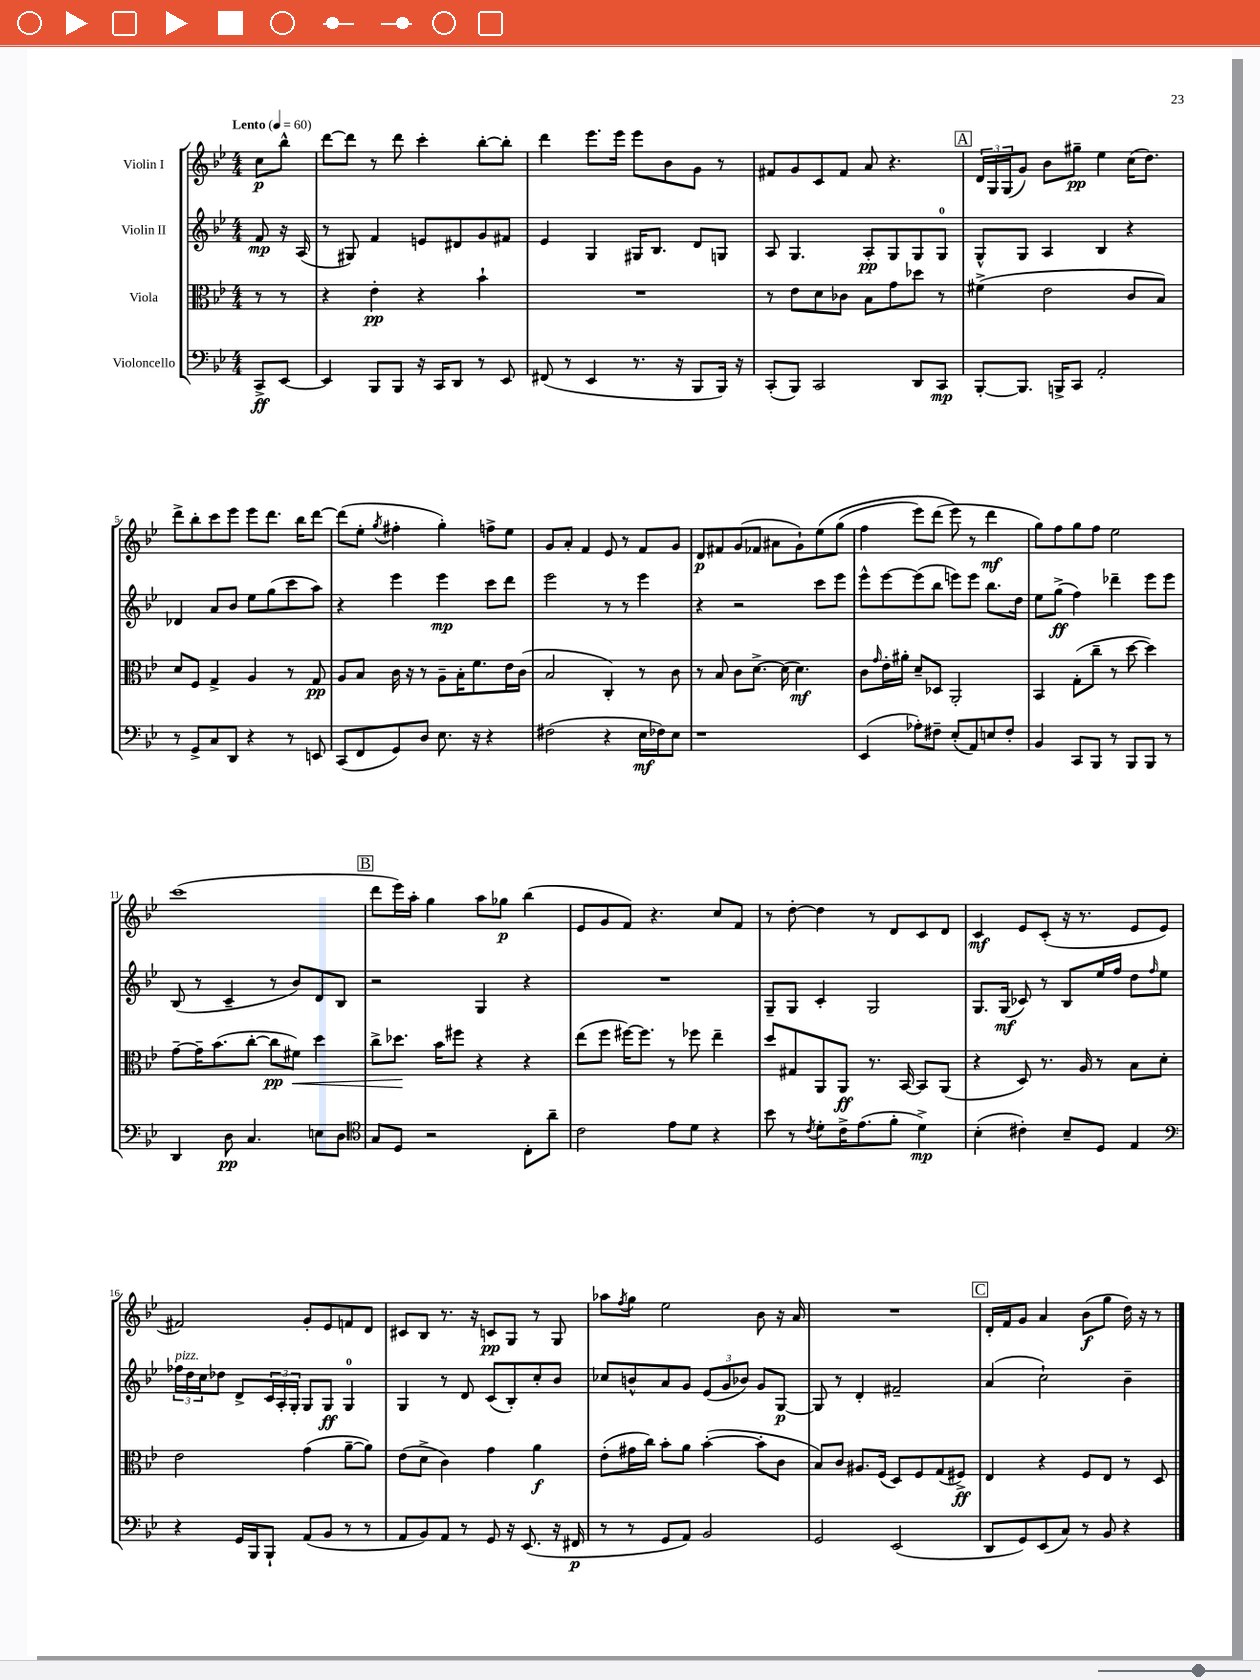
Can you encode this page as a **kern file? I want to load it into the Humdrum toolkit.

**kern	**dynam	**kern	**dynam	**kern	**dynam	**kern	**dynam
*part4	*part4	*part3	*part3	*part2	*part2	*part1	*part1
*staff4	*staff4	*staff3	*staff3	*staff2	*staff2	*staff1	*staff1
*I"Violoncello	*	*I"Viola	*	*I"Violin II	*	*I"Violin I	*
*clefF4	*	*clefC3	*	*clefG2	*	*clefG2	*
*k[b-e-]	*	*k[b-e-]	*	*k[b-e-]	*	*k[b-e-]	*
*M4/4	*	*M4/4	*	*M4/4	*	*M4/4	*
*MM60	*	*MM60	*	*MM60	*	*MM60	*
=	=	=	=	=	=	=	=
!	!	!	!	!	!	!LO:TX:a:B:t=Lento	!
8CC^/L	ff	8r	.	8f/	mp	8cc\L	p
[8EE-/J	.	8r	.	16r	.	8bb-^^\J	.
.	.	.	.	(16A/	.	.	.
=1	=1	=1	=1	=1	=1	=1	=1
4EE-/]	.	4r	.	8r	.	[8ddd\L	.
.	.	.	.	8G#X/)	.	8ddd\J]	.
8BBB-/L	.	4e-'\	pp	4f/	.	8r	.
8BBB-/J	.	.	.	.	.	8ddd\	.
16r	.	4r	.	8en/L	.	4ccc'\	.
16CC/KL	.	.	.	.	.	.	.
8DD/J	.	.	.	8d#X/	.	.	.
8r	.	4b-`\	.	8g/	.	[8bb-'\L	.
8EE-/	.	.	.	8f#X/J	.	8bb-'\J]	.
=2	=2	=2	=2	=2	=2	=2	=2
(8FF#X/	.	1r	.	4e-/	.	4ddd\	.
8r	.	.	.	.	.	.	.
4EE-/	.	.	.	4G/	.	8.eee-\L	.
.	.	.	.	.	.	16eee-\Jk	.
8.r	.	.	.	16G#X/KL	.	8eee-\L	.
.	.	.	.	8.B-/J	.	.	.
.	.	.	.	.	.	8b-\	.
16r	.	.	.	.	.	.	.
8BBB-/L	.	.	.	8d/L	.	8g\J	.
16BBB-/Jk)	.	.	.	8Gn/J	.	8r	.
16r	.	.	.	.	.	.	.
=3	=3	=3	=3	=3	=3	=3	=3
(8CC'/L	.	8r	.	8A/	.	8f#X/L	.
8BBB-/J)	.	8e-\L	.	4.G/	.	8g/	.
2CC/	.	8d\	.	.	.	8c/	.
.	.	8c-X\J	.	.	.	8f#/J	.
.	.	8B-\L	.	8A'/L	pp	8a/	.
.	.	8g\	.	8G/	.	4.r	.
8DD/L	.	8dd-X\J	.	8G/	.	.	.
8CC/J	mp	8r	.	8G/J	.	.	.
!!LO:REH:place=s1:t=A
=4	=4	=4	=4	=4	=4	=4	=4
[8BBB-'/L	.	(4f#X^\	.	8G^^/L	.	24d/LL	.
.	.	.	.	.	.	24G/	.
.	.	.	.	.	.	(24G/J	.
8.BBB-/J]	.	.	.	8G/J	.	8g/J)	.
.	.	2e-\	.	4A/	.	8b-\L	.
16BBBn^/KL	.	.	.	.	.	.	.
8CC/J	.	.	.	.	.	8gg#X~\J	pp
2AA'/	.	.	.	4B-/	.	4ee-\	.
.	.	8c/L	.	4r	.	(16cc\KL	.
.	.	.	.	.	.	8.dd\J)	.
.	.	8B-/J)	.	.	.	.	.
!!LO:LB:g=z
=5	=5	=5	=5	=5	=5	=5	=5
8r	.	8d/L	.	4d-X/	.	8ddd^\L	.
8GG^/L	.	8F/J	.	.	.	8bb-'\	.
8C/	.	4G^/	.	8a/L	.	8ccc\	.
8DD/J	.	.	.	8b-/J	.	8eee-\J	.
4r	.	4A/	.	8ee-\L	.	8eee-\L	.
.	.	.	.	(8gg\	.	8.ddd\J	.
8r	.	8r	.	8ccc\	.	.	.
.	.	.	.	.	.	16bb-\KL	.
8EEn/	.	8G/	pp	8aa\J)	.	[8ddd\J	.
=6	=6	=6	=6	=6	=6	=6	=6
(8CC/L	.	8A/L	.	4r	.	(8ddd\L]	.
8FF/	.	8B-/J	.	.	.	8ee-'\J	.
.	.	.	.	.	.	8qgg/	.
8GG/)	.	16c\	.	4eee-\	.	4ff#X'\	.
.	.	16r	.	.	.	.	.
8D/J	.	8r	.	.	.	.	.
8.E-\	.	8A~\L	.	4eee-\	mp	4gg'\)	.
.	.	16B-'\K	.	.	.	.	.
16r	.	8.f\	.	.	.	.	.
4r	.	.	.	8ccc\L	.	8ffn^\L	.
.	.	16e-\L	.	8ddd\J	.	8ee-\J	.
.	.	(16c\JJ	.	.	.	.	.
=7	=7	=7	=7	=7	=7	=7	=7
(2F#X\	.	2B-/	.	2eee-\	.	8g/L	.
.	.	.	.	.	.	8a'/J	.
.	.	.	.	.	.	4f/	.
4r	.	4C'/)	.	8r	.	8e-/	.
.	.	.	.	8r	.	8r	.
16E-\LL	mf	8r	.	4eee-\	.	8f/L	.
16F-X\J)	.	.	.	.	.	.	.
8E-\J	.	8c\	.	.	.	8g/J	.
=8	=8	=8	=8	=8	=8	=8	=8
1r	.	8r	.	4r	.	8d/L	p
.	.	8B-/	.	.	.	8f#X/	.
.	.	8c\L	.	2r	.	(8g/	.
.	.	[8.d^\J	.	.	.	8f-X/J	.
.	.	.	.	.	.	8a#X\L	.
.	.	(16d\]	.	.	.	.	.
.	.	4.d\)	mf	.	.	8g`\)	.
.	.	.	.	8ccc\L	.	(8ee-\	.
.	.	.	.	8eee-\J	.	(8gg\J	.
=9	=9	=9	=9	=9	=9	=9	=9
(4EE-/	.	8c\L	.	8eee-^^\L	.	4ff\	.
.	.	16qqg/	.	.	.	.	.
.	.	16e-'\L	.	[8eee-\	.	.	.
.	.	16a#X'\JJ	.	.	.	.	.
8A-X'\L)	.	8d~/L	.	(8eee-\]	.	8eee-\L)	.
8F#X~\J	.	8D-X/J	.	8bb-\J	.	(8ddd\J	.
(8E-'/L	.	2AA'/	.	8eeen\L)	.	8eee-\)	.
8AA/)	.	.	.	8eee\J	.	8r	.
8En/	.	.	.	8.bb-\L	.	4ddd\	mf
8F#'/J	.	.	.	.	.	.	.
.	.	.	.	16dd\Jk	.	.	.
=10	=10	=10	=10	=10	=10	=10	=10
4BB-/	.	4BB-/	.	8ee-\L	.	8gg\L)	.
.	.	.	.	(8gg^\J	ff	8ff\	.
8CC/L	.	(8G'\L	.	4ff\)	.	8gg\	.
8BBB-/J	.	8cc~\J	.	.	.	8ff\J	.
8r	.	8r	.	4ddd-X~\	.	2ee-\	.
8BBB-/L	.	[8dd\	.	.	.	.	.
8BBB-/J	.	4dd\])	.	8eee-\L	.	.	.
8r	.	.	.	8eee-\J	.	.	.
!!LO:LB:g=z
=11	=11	=11	=11	=11	=11	=11	=11
4DD/	.	[8g~\L	.	(8B-/	.	(1ccc	.
.	.	16g~\K]	.	8r	.	.	.
.	.	(8.b-\	.	.	.	.	.
8D\	pp	.	.	4c~/	.	.	.
4.C/	.	[8cc'\J	.	.	.	.	.
.	.	8cc\L]	pp	8r	.	.	.
!	!	!	!LO:HP:b	!	!	!	!
.	.	8f#X\J)	<	8b-/L)	.	.	.
8En\L	.	4dd\	.	8d/	.	.	.
8D\J	.	.	.	8B-/J	.	.	.
!!LO:REH:place=s1:t=B
=12	=12	=12	=12	=12	=12	=12	=12
*clefC4	*	*	*	*	*	*	*
8G/L	.	8cc^\L	.	2r	.	8ddd\L	.
8D/J	.	8.dd-X\J	.	.	.	16eee-\L)	.
.	.	.	.	.	.	16aa'\JJ	.
2r	.	.	.	.	.	4gg\	.
.	.	16b-\KL	[	.	.	.	.
.	.	8ff#X\J	.	.	.	.	.
.	.	4r	.	4G/	.	8aa\L	.
.	.	.	.	.	.	8gg-X\J	p
8C'\L	.	4r	.	4r	.	(4bb-\	.
8a~\J	.	.	.	.	.	.	.
=13	=13	=13	=13	=13	=13	=13	=13
2c\	.	(8ee-\L	.	1r	.	8e-/L	.
.	.	8ff\J	.	.	.	8g/	.
.	.	[16ff#X\KL)	.	.	.	8f/J)	.
.	.	8.ff#\J]	.	.	.	.	.
.	.	.	.	.	.	4.r	.
8e-\L	.	8r	.	.	.	.	.
8d\J	.	8ff-X\	.	.	.	.	.
4r	.	4ee-~\	.	.	.	8cc/L	.
.	.	.	.	.	.	8f/J	.
=14	=14	=14	=14	=14	=14	=14	=14
8b-\	.	8dd/L	.	8G~/L	.	8r	.
8r	.	8G#X/	.	8G/J	.	[8dd'\	.
8qc/	.	.	.	.	.	.	.
8d'\L	.	8AA/	.	4c'/	.	4dd\]	.
16c^\K	.	8AA/J	ff	.	.	.	.
(8.e-\	.	.	.	.	.	.	.
.	.	8.r	.	2G/	.	8r	.
8f'\J	.	.	.	.	.	8d/L	.
.	.	[16BB-/	.	.	.	.	.
4d^\)	mp	8BB-/L]	.	.	.	8c/	.
.	.	(8AA/J	.	.	.	8d/J	.
=15	=15	=15	=15	=15	=15	=15	=15
(4B-'\	.	4r	.	8.G/L	.	4c/	mf
.	.	.	.	(16G/Jk	mf	.	.
4c#X'\)	.	8D/)	.	8c-X/)	.	8e-/L	.
.	.	8.r	.	8r	.	(8c'/J	.
8B-~/L	.	.	.	8B-/L	.	16r	.
.	.	16A/	.	.	.	8.r	.
8D/J	.	8r	.	16ee-/L	.	.	.
.	.	.	.	16ff/JJ	.	.	.
4E-/	.	8B-\L	.	8dd\L	.	8e-/L	.
.	.	.	.	16qqff/	.	.	.
.	.	8d'\J	.	8ee-\J	.	8e-/J	.
!!LO:LB:g=z
=16	=16	=16	=16	=16	=16	=16	=16
*clefF4	*	*	*	*	*	*	*
!	!	!	!	!LO:TX:a:i:t=pizz.	!	!	!
4r	.	2e-\	.	24ff-X\LL	.	2f#X/)	.
.	.	.	.	24dd\	.	.	.
.	.	.	.	24cc\J	.	.	.
.	.	.	.	8dd-X\J	.	.	.
16GG/LL	.	.	.	8d^/L	.	.	.
16BBB-/J	.	.	.	.	.	.	.
8BBB-`/J	.	.	.	24c/L	.	.	.
.	.	.	.	24A'/	.	.	.
.	.	.	.	24G'/JJ	.	.	.
(8AA/L	.	(4g\	.	8G/L	.	8g'/L	.
8BB-/J	.	.	.	8G/J	ff	8e-/	.
8r	.	[8a~\L	.	4G/	.	8fn/	.
8r	.	8a\J])	.	.	.	8d/J	.
=17	=17	=17	=17	=17	=17	=17	=17
8AA/L	.	(8e-\L	.	4G/	.	8c#X/L	.
8BB-/)	.	8d^\J	.	.	.	8B-/J	.
8AA/J	.	4c\)	.	8r	.	8.r	.
8r	.	.	.	8d/	.	.	.
.	.	.	.	.	.	16r	.
8GG/	.	4g\	.	(8c/L	.	8cn/L	pp
16r	.	.	.	8B-'/)	.	8G/J	.
(8.EE-/	.	.	.	.	.	.	.
.	.	4a\	f	8cc'/	.	8r	.
16r	.	.	.	8b-/J	.	8G/	.
16FF#X/	p	.	.	.	.	.	.
=18	=18	=18	=18	=18	=18	=18	=18
8r	.	(8e-'\L	.	8cc-X/L	.	8aa-X\L	.
.	.	.	.	.	.	8qff/	.
8r	.	16g#X\L	.	8bn^^/	.	8gg\J	.
.	.	16cc\JJ)	.	.	.	.	.
8GG/L	.	8b-'\L	.	8a/	.	2ee-\	.
8AA/J)	.	8a\J	.	8g/J	.	.	.
2BB-/	.	([4b-'\	.	(12e-/L	.	.	.
.	.	.	.	12g/	.	.	.
.	.	.	.	12b-X/J)	.	.	.
.	.	8b-'\L]	.	8g/L	.	8b-\	.
.	.	8c\J	.	[8G/J	p	16r	.
.	.	.	.	.	.	16a/	.
=19	=19	=19	=19	=19	=19	=19	=19
2GG/	.	8B-/L)	.	8G/]	.	1r	.
.	.	8c/J	.	8r	.	.	.
.	.	8.A#X/L	.	4d'/	.	.	.
.	.	(16F/Jk	.	.	.	.	.
(2EE-/	.	8D/L)	.	2f#X~/	.	.	.
.	.	8F/	.	.	.	.	.
.	.	(8G/	.	.	.	.	.
.	.	8F#X^/J)	ff	.	.	.	.
!!LO:REH:place=s1:t=C
=20	=20	=20	=20	=20	=20	=20	=20
8DD/L	.	4E-/	.	(4a/	.	16d'/LL	.
.	.	.	.	.	.	16f/J	.
8GG/)	.	.	.	.	.	8g/J	.
(8EE-/	.	4r	.	2cc`\)	.	4a/	.
8C/J)	.	.	.	.	.	.	.
8r	.	8F/L	.	.	.	(8b-\L	f
8BB-/	.	8E-/J	.	.	.	8gg\J	.
4r	.	8r	.	4b-~\	.	16dd\)	.
.	.	.	.	.	.	16r	.
.	.	8D/	.	.	.	8r	.
==	==	==	==	==	==	==	==
*-	*-	*-	*-	*-	*-	*-	*-
